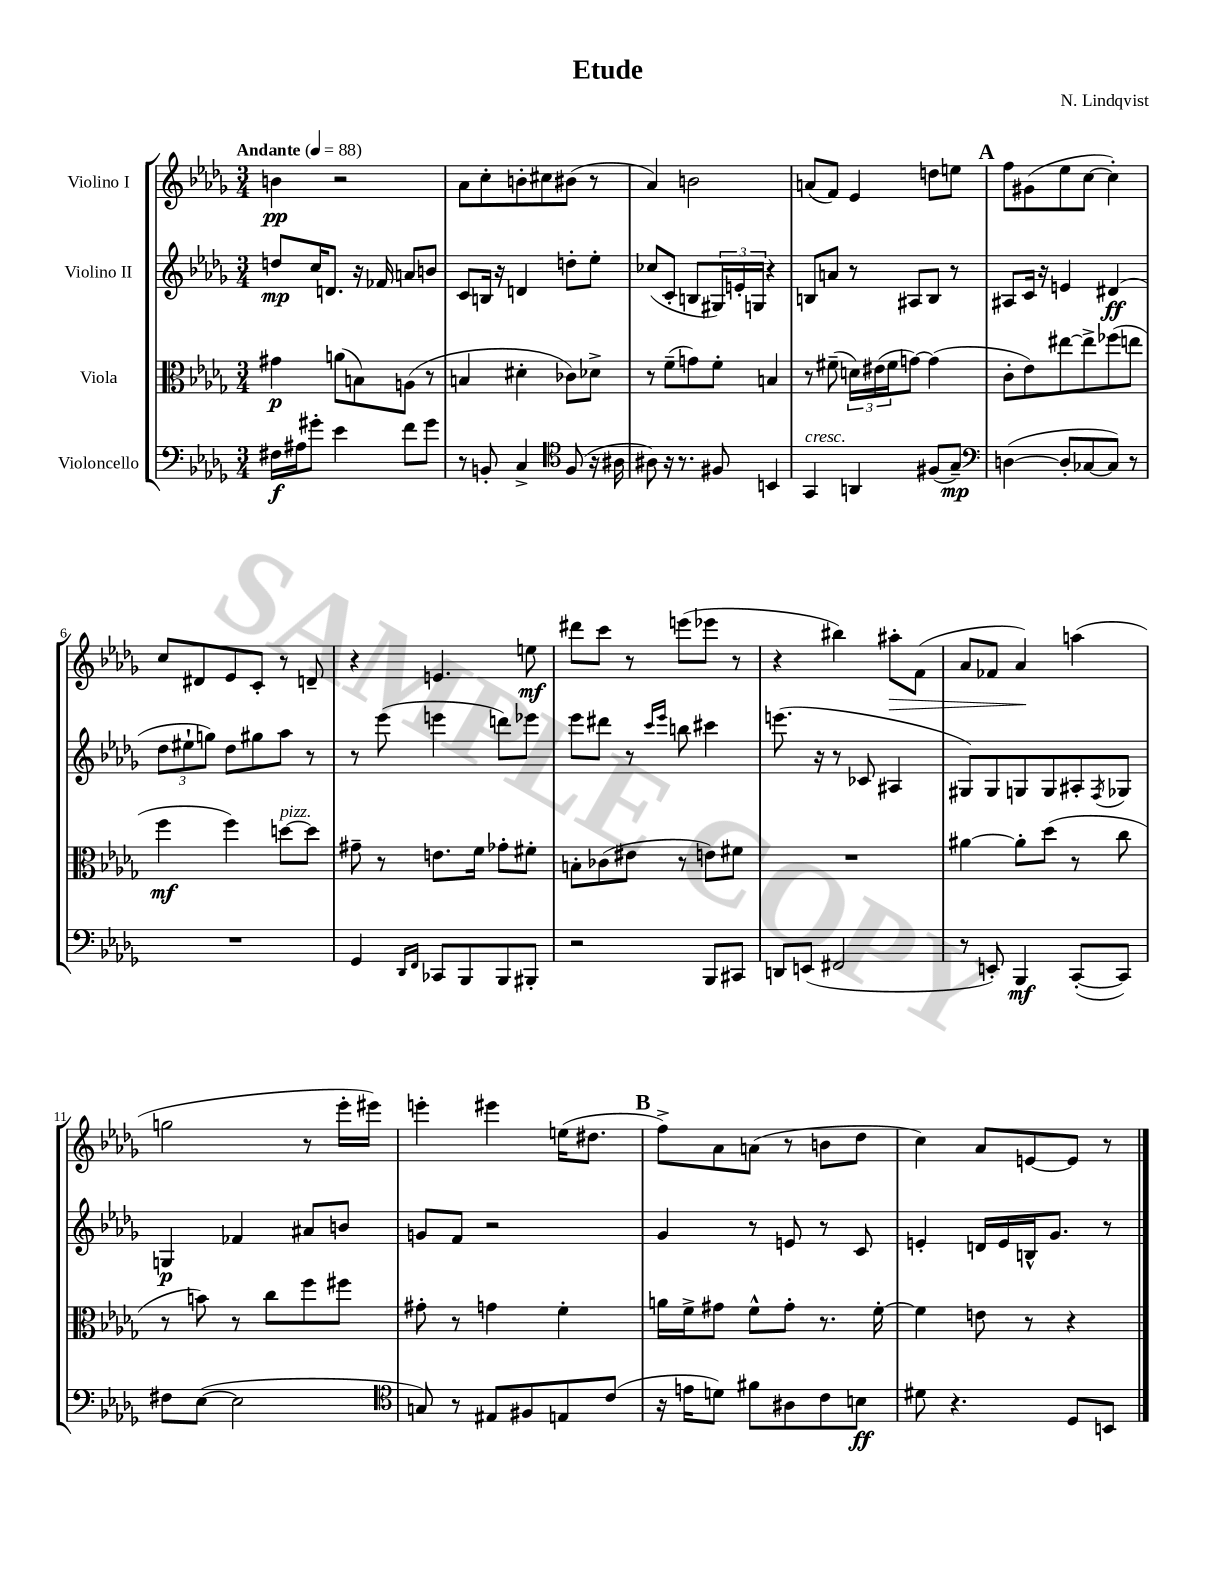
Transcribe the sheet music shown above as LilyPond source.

\header { title = "Etude" composer = "N. Lindqvist" }
<<
\new StaffGroup <<
\new Staff = "s0" \with { instrumentName = "Violino I" } {
    \clef treble \key des \major \numericTimeSignature \time 3/4 \tempo "Andante" 4 = 88
    b'4\pp r2 |
    aes'8 c''8-. b'8-. cis''8 bis'8( r8 |
    aes'4) b'2 |
    a'8( f'8) ees'4 d''8 e''8 |
    \mark \markup { \bold "A" } f''8 gis'8( ees''8 c''8~ c''4-.) |
    c''8 dis'8 ees'8 c'8-. r8 d'8-- |
    r4 e'4. e''8\mf |
    dis'''8 c'''8 r8 e'''8( ees'''8 r8 |
    r4 bis''4) ais''8-.\> f'8( |
    aes'8 fes'8 aes'4\!) a''4( |
    g''2 r8 ees'''16-. eis'''16) |
    e'''4-. eis'''4 e''16( dis''8. |
    \mark \markup { \bold "B" } f''8->) aes'8 a'8( r8 b'8 des''8 |
    c''4) aes'8 e'8~ e'8 r8 \bar "|." |
}
\new Staff = "s1" \with { instrumentName = "Violino II" } {
    \clef treble \key des \major \numericTimeSignature \time 3/4
    d''8\mp c''16 d'8. r16 fes'16 a'8 b'8 |
    c'8 b16 r16 d'4 d''8-. ees''8-. |
    ces''8( c'8-. b8 \tuplet 3/2 { gis16) e'16-. g16 } r4 |
    b8 a'8 r8 ais8 b8 r8 |
    \mark \markup { \bold "A" } ais8 c'16 r16 e'4 dis'4\ff( |
    \tuplet 3/2 { des''8 eis''8-! g''8) } des''8 gis''8 aes''8 r8 |
    r8 ees'''8( e'''4 d'''8) ees'''8 |
    ees'''8 dis'''8 r8 \grace { c'''16 ees'''16 } b''8 cis'''4 |
    e'''8.( r16 r8 ces'8 ais4 |
    gis8) gis8 g8 g8 ais8-. \acciaccatura { f8 } ges8 |
    g4\p fes'4 ais'8 b'8 |
    g'8 f'8 r2 |
    \mark \markup { \bold "B" } ges'4 r8 e'8 r8 c'8 |
    e'4-. d'16 e'16 b16-^ ges'8. r8 \bar "|." |
}
\new Staff = "s2" \with { instrumentName = "Viola" } {
    \clef alto \key des \major \numericTimeSignature \time 3/4
    gis'4\p a'8( b8) a8( r8 |
    b4 dis'4-. ces'8) des'8-> |
    r8 f'8--( g'8) f'8-. b4 |
    r8 fis'8--( \tuplet 3/2 { d'16) eis'16( fis'16 } g'8~) g'4( |
    \mark \markup { \bold "A" } c'8-. ees'8) eis''8~ eis''8-> fes''8( e''8 |
    f''4\mf f''4) d''8~^\markup { \italic "pizz." } d''8 |
    gis'8-- r8 e'8. f'16 ges'8-. fis'8-. |
    b8-. ces'8( eis'8 r8 e'8) fis'8 |
    R2. |
    ais'4~ ais'8-. des''8( r8 c''8 |
    r8 b'8) r8 c''8 f''8 fis''8 |
    gis'8-. r8 g'4 f'4-. |
    \mark \markup { \bold "B" } a'16 f'16-> gis'8 f'8-^ gis'8-. r8. f'16~-. |
    f'4 e'8 r8 r4 \bar "|." |
}
\new Staff = "s3" \with { instrumentName = "Violoncello" } {
    \clef bass \key des \major \numericTimeSignature \time 3/4
    fis16\f ais16 gis'8-. ees'4 f'8 gis'8 |
    r8 b,8-. c4-> \clef tenor f8( r16 ais16 |
    ais8) r16 r8. fis8 b,4 |
    ges,4^\markup { \italic "cresc." } a,4 fis8( ges8--\mp) |
    \mark \markup { \bold "A" } \clef bass d4~( d8-. ces8~ ces8) r8 |
    R2. |
    ges,4 \grace { des,16 f,16 } ces,8 bes,,8 bes,,8 bis,,8-. |
    r2 bes,,8 cis,8 |
    d,8 e,8( fis,2 |
    r8 e,8-.) bes,,4\mf c,8~-.( c,8) |
    fis8 ees8~( ees2 |
    \clef tenor g8) r8 eis8 fis8 e8 c'8( |
    \mark \markup { \bold "B" } r16 e'16 d'8) fis'8 ais8 c'8 b8\ff |
    dis'8 r4. des8 b,8 \bar "|." |
}
>>
>>
